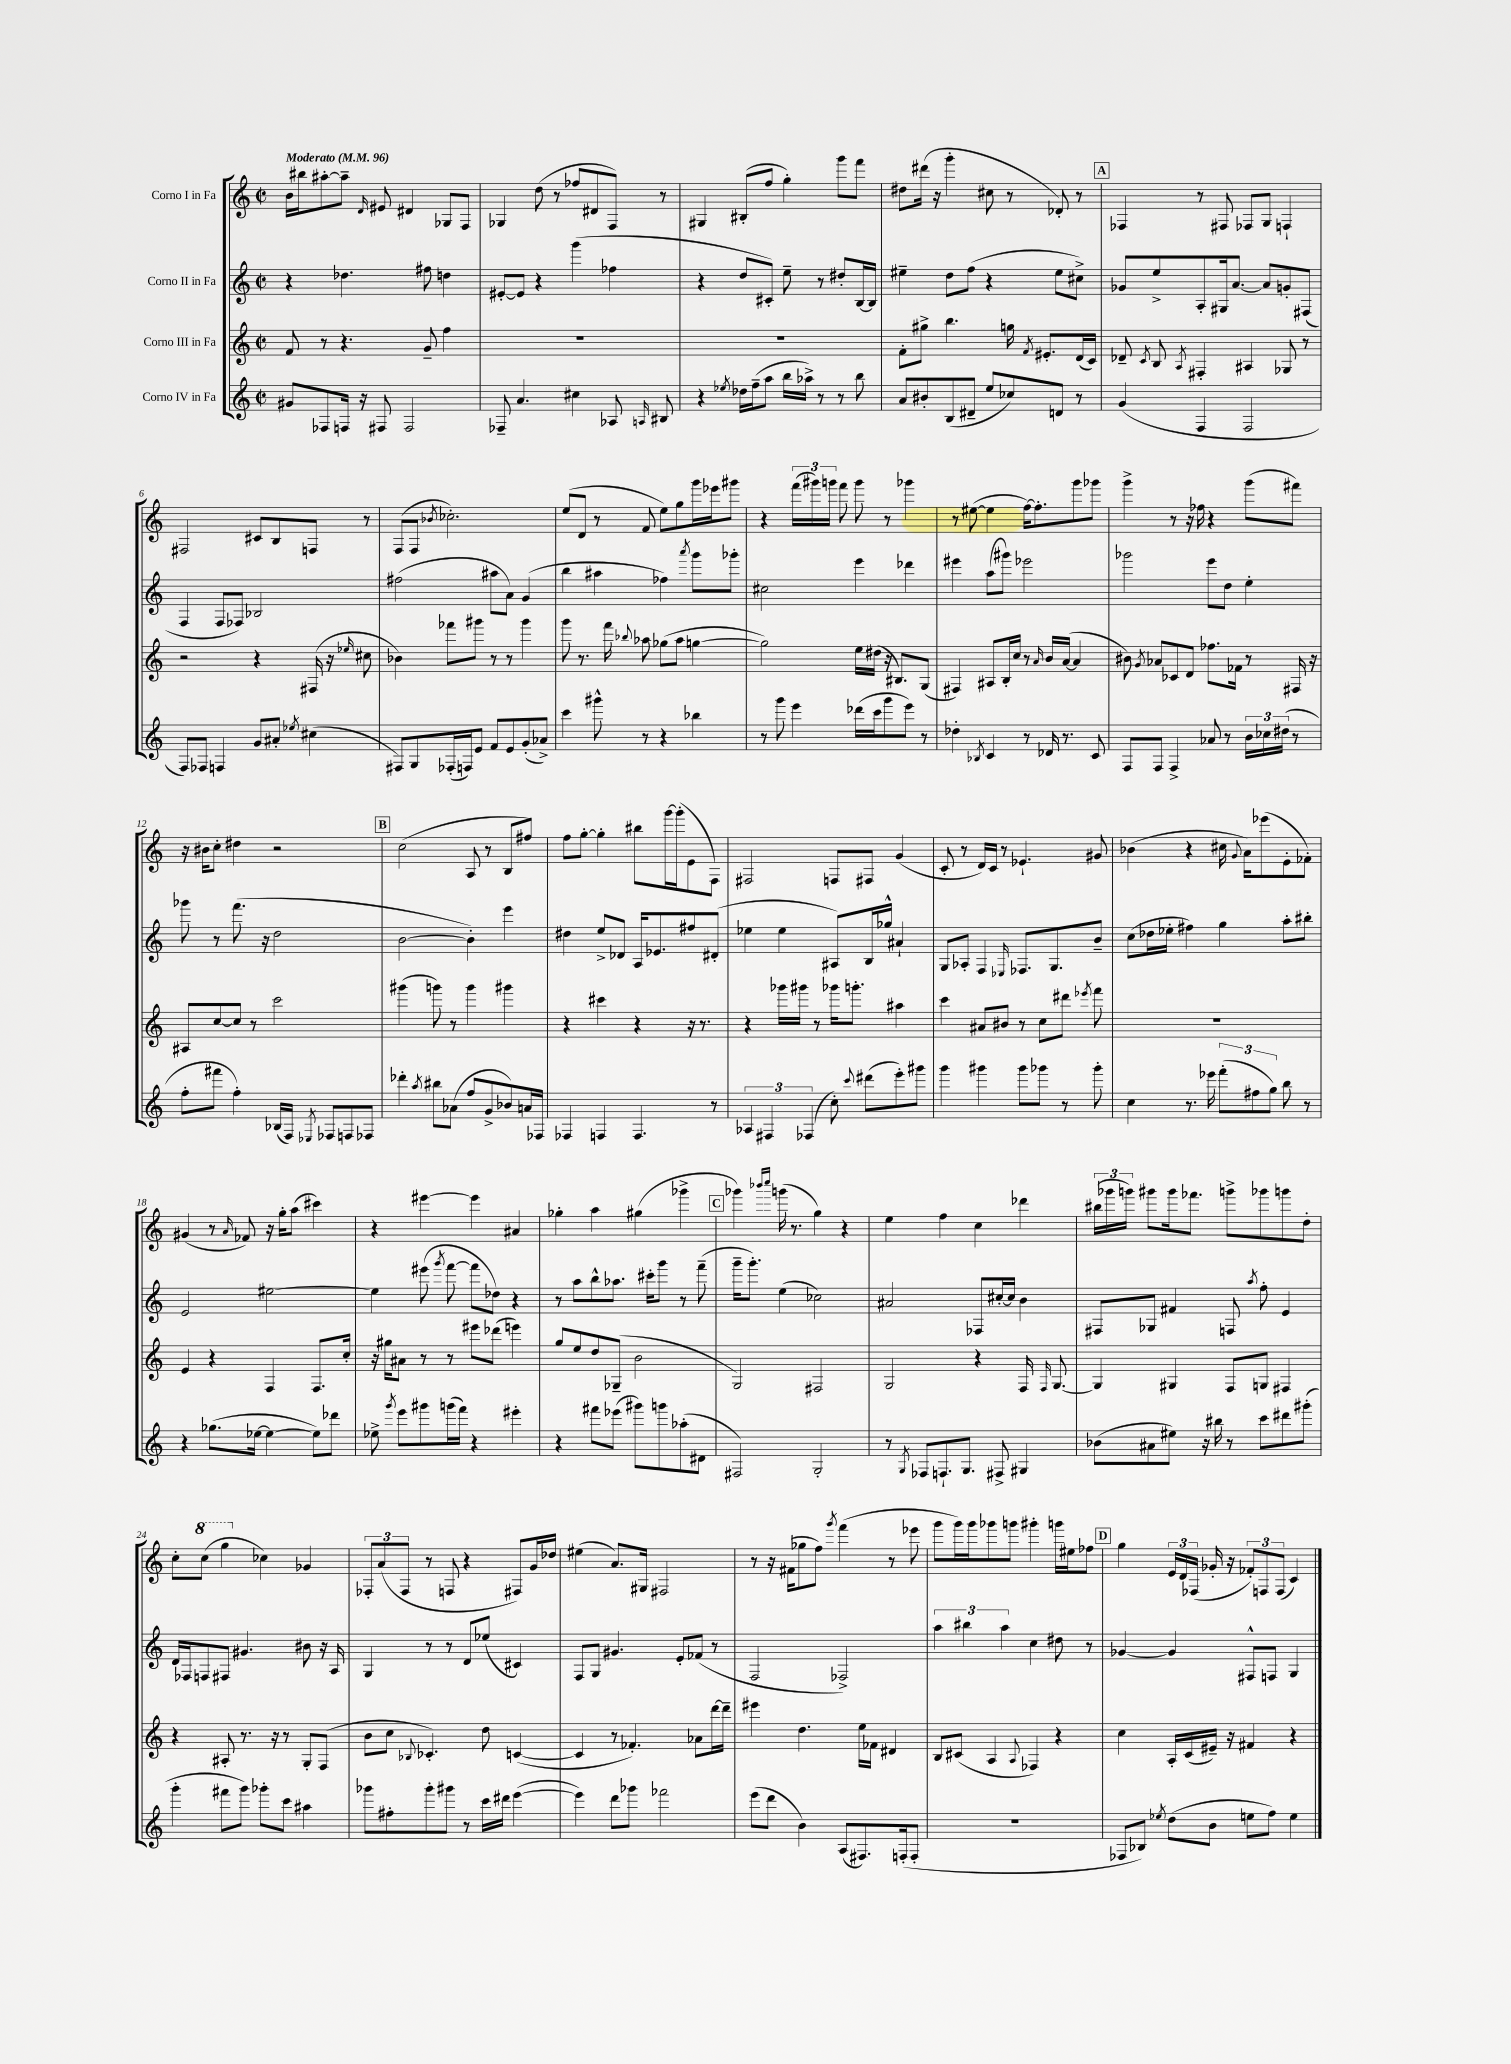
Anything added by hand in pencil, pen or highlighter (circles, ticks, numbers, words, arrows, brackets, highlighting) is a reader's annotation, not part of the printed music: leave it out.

**kern	**kern	**kern	**kern
*staff4	*staff3	*staff2	*staff1
*clefG2	*clefG2	*clefG2	*clefG2
*k[]	*k[]	*k[]	*k[]
*M2/2	*M2/2	*M2/2	*M2/2
*met(c|)	*met(c|)	*met(c|)	*met(c|)
*MM96	*MM96	*MM96	*MM96
8g#	8f	4r	16b
.	.	.	16bb#
8F-	8r	.	[8aa#'
16F	4.r	4.dd-	8aa#~]
16r	.	.	.
.	.	.	16qqd
8F#	.	.	8e#
2F#	.	.	4d#
.	8g~	8ff#	.
.	4ff	4dd	8G-
.	.	.	8F
=	=	=	=
8F-~	1r	[8e#'	4G-
4.a	.	8e#]	.
.	.	4r	(8dd
.	.	.	8r
4cc#	.	(4ggg	8ff-
.	.	.	8d#
8A-	.	4ff-	8F)
16qqA	.	.	.
8B#	.	.	8r
=	=	=	=
4r	1r	4r	4G#
8qee-	.	.	.
16dd-	.	8dd	(8B#'
(16ff~	.	.	.
8aa	.	8c#')	8ff
16bb	.	8ee~	4gg')
16aa-^)	.	.	.
8r	.	8r	.
8r	.	8dd#'	8ggg
8bb	.	[16B	8fff
.	.	16B]	.
=	=	=	=
8a	8f'	4ee#~	8dd#
8b#'	8gg#^	.	(16ddd#
.	.	.	16r
(8B	4.bb	8dd	4ggg'
8d#~	.	(8ff	.
8ee	.	4r	8cc#
8cc-)	16gg	.	8r
.	8qf	.	.
.	8.e#'	.	.
8d	.	8ee#	8d-')
8r	(16d	8cc#^)	8r
.	16c)	.	.
=	=	=	=
(4g	8d-~	8g-	4F-
.	8qc	.	.
.	8B	8ee^	.
.	8qA	.	.
4F	4F#'	8A'	8r
.	.	16G#	8F#
.	.	[8.a	.
2F	4A#	.	8F-
.	.	8a]	8G
.	8G-	8g'	4F`
.	8r	(8F#	.
=	=	=	=
8F)	2r	4F	2F#
8F-	.	.	.
4F	.	8F	.
.	.	8F-)	.
8g	4r	2B-	8c#
8a#'	.	.	8B
8qee-	.	.	.
(4cc#	(16F#	.	8F
.	16r	.	.
.	16qqee-	.	.
.	8cc#	.	8r
=	=	=	=
8F#)	4b-)	(2ff#	(8F
8G	.	.	8F
.	.	.	8qb-
(16F-'	8fff-	.	2.cc-')
16F)	.	.	.
8e	8ggg#	.	.
8f	8r	8aa#	.
8e	8r	8a)	.
(8g'	4ggg#	(4g	.
8a-^)	.	.	.
=	=	=	=
4ccc	8ggg	4bb	(8ee
.	8.r	.	8d
8ggg#^^	.	4aa#	8r
.	16fff	.	.
.	8qqbb-	.	.
8r	8aa-	.	8f
4r	(8gg-	4ff-)	8ee)
.	8aa-	.	8gg
.	.	8qaaa	.
4bb-	[4gg	8ggg	16ggg
.	.	.	16eee-
.	.	8ggg-'	8ggg#
=	=	=	=
8r	2gg])	2cc#	4r
8ggg	.	.	.
4eee	.	.	(24fff
.	.	.	24ggg#)
.	.	.	24ggg
.	.	.	8fff
(16ddd-	16ee	4eee	8ggg
16ccc	(16dd#	.	.
8ggg	16r	.	8r
.	8.B#)	.	.
8eee)	.	4ddd-	4ggg-
8r	(8G	.	.
=	=	=	=
4dd-'	4F#)	4eee#	8r
.	.	.	([8ee#
8qB-	.	.	.
4c	8A#	(8aa	4ee#]
.	16B'	8ggg#)	.
.	16cc	.	.
8r	8r	2eee-	[16ff)
.	.	.	8.ff']
.	16qqa	.	.
16d-	16b	.	.
8.r	([16a	.	.
.	4a]	.	8ggg
8c	.	.	8ggg-
=	=	=	=
8F	8b#)	2ggg-	4ggg^
.	8qg	.	.
8F	8a-	.	.
4F^	8c-	.	8r
.	8d	.	16r
.	.	.	16ff-
8a-	8.ff-	8eee	4r
8r	.	8dd	.
.	16f-	.	.
24b	8r	4ee'	(8ggg
24cc-	.	.	.
(24dd#	.	.	.
8r	16F#	.	8fff#)
.	16r	.	.
=	=	=	=
8ff'	8A#	8ggg-	16r
.	.	.	16b#
8fff#	[8cc	8r	8cc'
4ff')	8cc]	(8.fff	4dd#
.	8r	.	.
.	.	16r	.
(16B-	2ccc	2dd	2r
16F)	.	.	.
8qE-	.	.	.
8F-	.	.	.
8F	.	.	.
8F-	.	.	.
=	=	=	=
4ddd-'	(4ggg#	[2b	(2cc
8qaa	.	.	.
8bb#	8ggg)	.	.
(8a-	8r	.	.
8ff	4ggg	4b'])	8A
8g^	.	.	8r
8b-)	4ggg#	4eee	8B
16a	.	.	8ff#)
16F-	.	.	.
=	=	=	=
4F-	4r	4dd#	8ff
.	.	.	[8gg'
4F	4ccc#	8ee^	4gg']
.	.	8d-	.
4.F	4r	16A	8bb#
.	.	8.e-	.
.	.	.	[16ggg
.	.	.	(16ggg']
.	16r	8ff#	8e
.	8.r	.	.
8r	.	(8d#'	8F)
=	=	=	=
6A-	4r	4ee-	2F#
6F#	.	.	.
.	16ggg-	4ee-	.
.	16ggg#	.	.
(6F-	.	.	.
.	8r	.	.
8cc')	16ggg-	8A#)	8F
.	8.ggg'	.	.
8qqccc	.	.	.
(8ddd#	.	16B	8F#
.	.	16gg-^^	.
8eee')	4aa#	4a#`	(4g
8ggg#	.	.	.
=	=	=	=
4ggg	4ccc	8G	8c'
.	.	8A-'	8r
4ggg#	8a#	4F	16d)
.	.	.	16c
.	8b#	.	8r
.	.	16qqE-	.
8ggg#	8r	8.F-	4.e-`
8ggg-	8cc	.	.
.	.	8.G	.
8r	8ddd#	.	.
.	8qeee-	.	.
8ggg-'	8fff	8b~	8g#
=	=	=	=
4cc	1r	(8cc	(4b-
.	.	16dd-	.
.	.	16ee-'	.
8.r	.	4ff#)	4r
16eee-	.	.	.
(12fff'	.	4gg	16cc#
.	.	.	8qqg
.	.	.	16a)
12ff#	.	.	.
.	.	.	(8eee-
12gg)	.	.	.
8bb	.	8aa'	8e'
8r	.	8bb#'	8f-')
=	=	=	=
4r	4e	2e	(4g#
(8.gg-	4r	.	8r
.	.	.	16qqa
.	.	.	8f-)
[16ee-	.	.	.
4ee-_	4F	[2ee#	16r
.	.	.	16gg'
.	.	.	(8aa
8ee-])	8.F	.	4ccc#)
8ddd-	.	.	.
.	16cc'	.	.
=	=	=	=
8ee-^	16r	4ee#]	4r
.	16gg#	.	.
8qggg	.	.	.
8eee	8a#	.	.
8ggg#	8r	(8eee#	[4eee#
.	.	8qggg	.
(16ggg	8r	[8fff	.
16fff)	.	.	.
4r	8eee#	8fff]	4eee#]
.	(8ddd-	8dd-)	.
4eee#'	4eee)	4r	4a#
=	=	=	=
4r	8gg	8r	4gg-'
.	8ee	8aa	.
8fff#	8dd	8bb^^	4aa
(8eee-	(8G-~	8.aa-	.
8ggg#)	2b	.	(4gg#
.	.	16ccc#'	.
8ggg	.	8ggg	.
(8aa-'	.	8r	4ggg-^
8d#	.	(8fff~	.
=	=	=	=
2F#)	2G)	16ggg~	4ggg-)
.	.	8.ggg')	.
.	.	.	16qqbbb-
.	.	.	16qqcccc
.	.	(4ee	(16ggg
.	.	.	8.r
2G'	2F#	2cc-)	4gg)
.	.	.	4r
=	=	=	=
8r	2G	2a#	4ee
8qG	.	.	.
8F-	.	.	.
8.F`	.	.	4ff
8.G	.	.	.
.	4r	8F-	4cc
8F#^	.	[16cc#'	.
.	.	16cc#]	.
4G#	16F	4b	4ddd-
.	16qqF	.	.
.	[8.G	.	.
=	=	=	=
(8b-	4G]	8F#	(24bb#
.	.	.	24ggg-
.	.	.	24ggg)
8a#	.	8G-	8ggg#
8ee#)	4G#	4f#	16ggg#
.	.	.	8.fff-
16r	.	.	.
16bb#	.	.	.
8r	8F	8F	8ggg^
.	.	8qaa	.
8ccc	8G	8ff'	8ggg-
8ddd#	4F#	4e	8ggg
(8ggg#'	.	.	8dd'
=	=	=	=
4ggg'	4r	16d	8cc'
.	.	16F-	.
.	.	8F	(8ccc
8fff#	8A#'	8F#	4ggg
8ggg)	8.r	4.g#	.
8ggg-'	.	.	4cc-)
.	16r	.	.
8ccc	8r	.	.
4aa#	8G'	8b#	4g-
.	(8F	16r	.
.	.	16A	.
=	=	=	=
8ggg-	8b	4G	12F-'
.	.	.	(12a
8ff#'	8cc	.	.
.	.	.	12F-
.	8qqB-	.	.
8ggg-'	4.c-')	8r	8r
8ggg#	.	8r	8F
8r	.	8d	4r
16ccc	8dd	(8ee-	.
16ddd#	.	.	.
([4eee	([4c	4c#)	8F#)
.	.	.	16g
.	.	.	16dd-
=	=	=	=
4eee])	4c]	8F	(4ee#
.	.	8G	.
8ddd	8r	4.g#	8.a)
8ggg-	4.f-')	.	.
.	.	.	16G#
2fff-	.	.	2F#
.	.	8e'	.
.	8a-	(8f-	.
.	[16ddd	8r	.
.	16ddd~]	.	.
=	=	=	=
(8eee	4eee#	2F	8r
8ddd	.	.	16r
.	.	.	(16f#
4b)	4.dd	.	8gg-
.	.	.	8ff)
.	.	.	8qggg
(8A	.	2F-^)	(4fff
8.F#)	16ee	.	.
.	16f-	.	.
.	4d#	.	8r
(16F'	.	.	.
8F'	.	.	8eee-
=	=	=	=
1r	8B	6aa	8ggg
.	(8c#	.	16ggg)
.	.	6bb#	.
.	.	.	16ggg
.	4A	.	8ggg-
.	.	6aa	.
.	.	.	8ggg
.	8qqA	.	.
.	4F-)	4cc	4ggg#'
.	4r	8dd#	16ggg
.	.	.	16ee#
.	.	8r	8ff-
=	=	=	=
8F-	4cc	[4g-	4gg
8B-)	.	.	.
8qee-	.	.	.
(8dd	16A'	4g-]	24e
.	.	.	24d
.	(16c	.	.
.	.	.	(24F-
8b	16e#~)	.	16g-'
.	16r	.	16r
8ee	4f#	8F#^^	12f-')
.	.	.	12F
8ff)	.	8F	.
.	.	.	(12F
4ee	4r	4G	4c)
==	==	==	==
*-	*-	*-	*-
